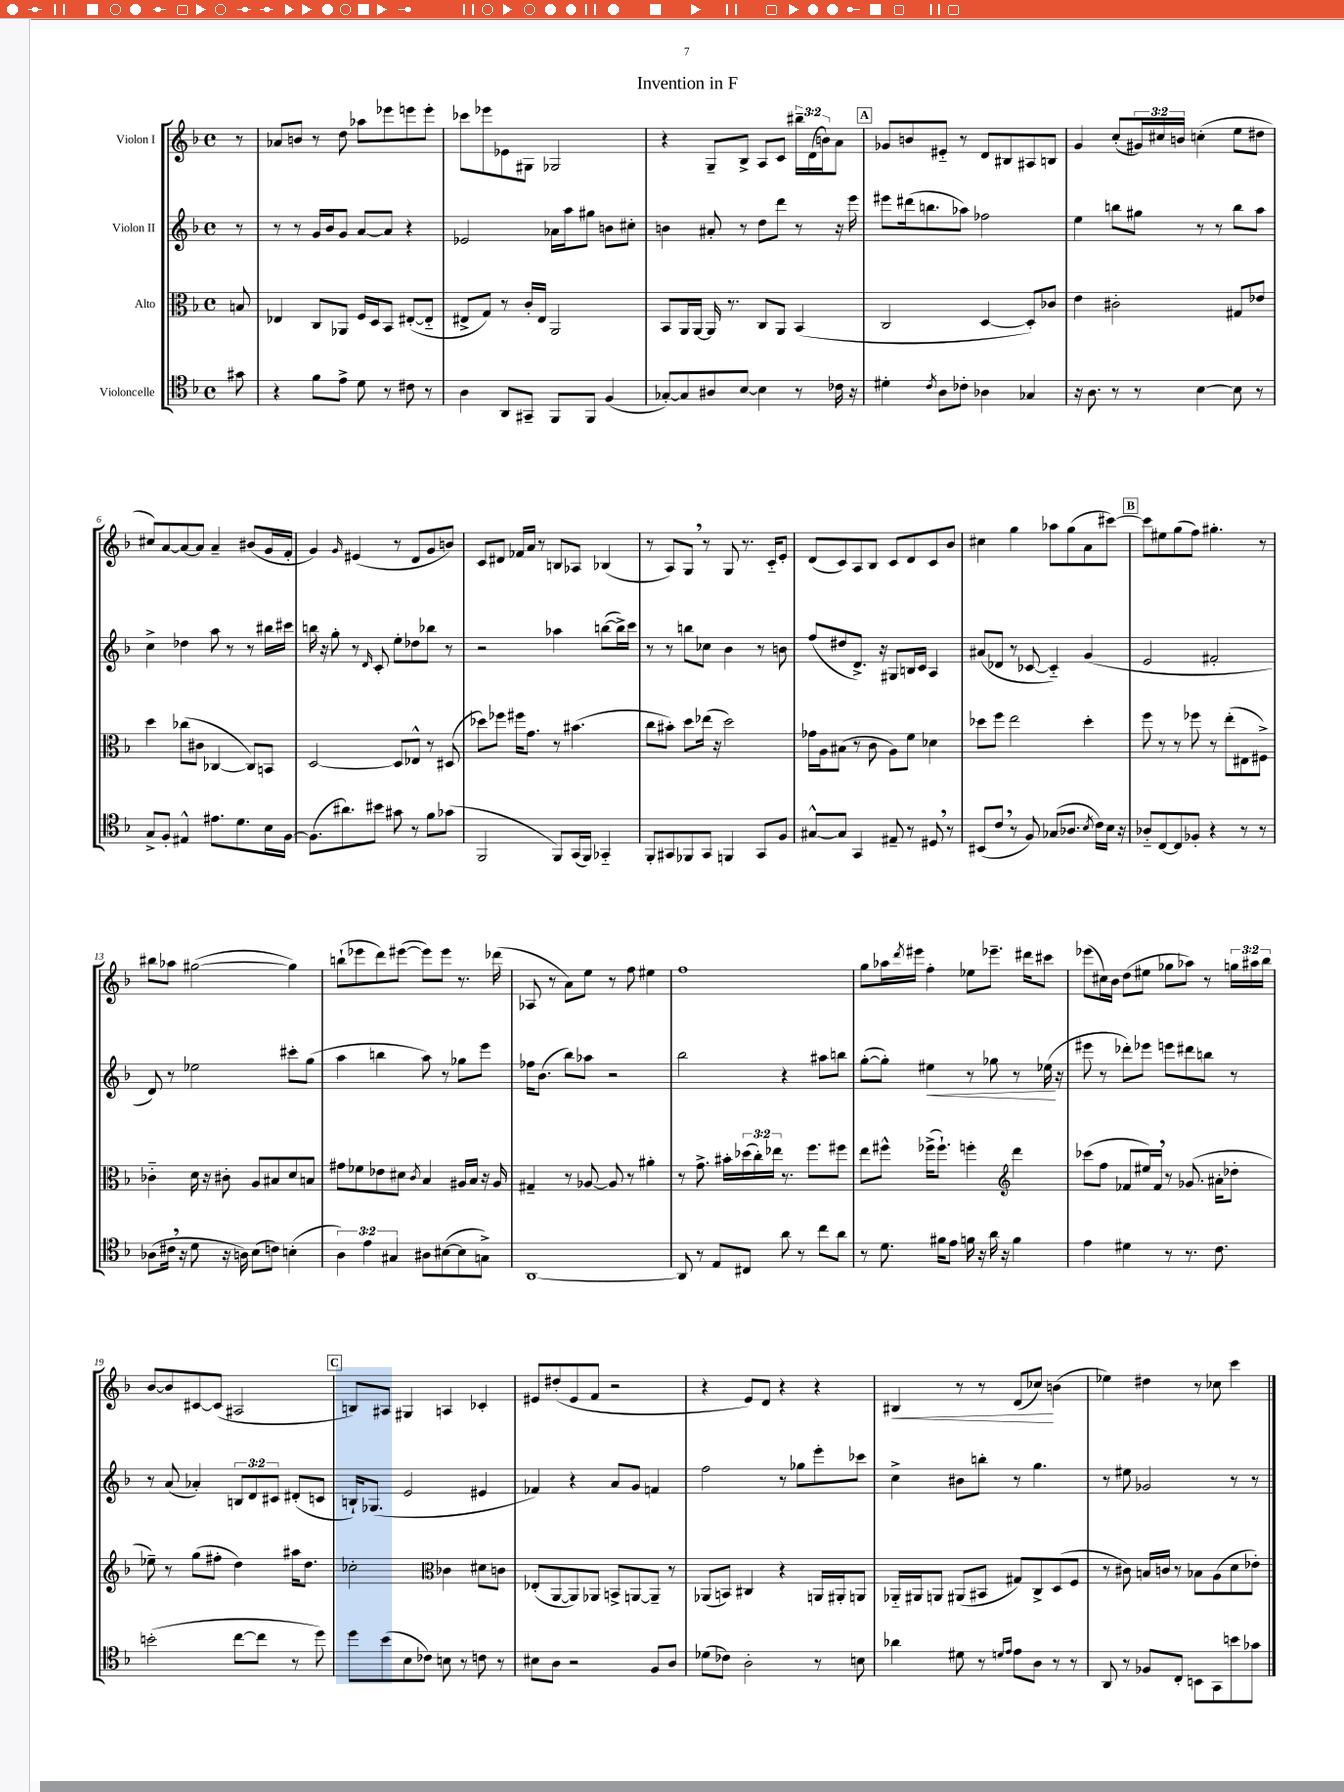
\header { title = "Invention in F" }
<<
\new StaffGroup <<
\new Staff = "s0" \with { instrumentName = "Violon I" } {
    \clef treble \key f \major \defaultTimeSignature \time 4/4 \override Staff.TupletNumber.text = #tuplet-number::calc-fraction-text \partial 8
    r8 |
    aes'8 b'8 r8 d''8 aes''8 ees'''8 e'''8 e'''8-. |
    ces'''8 ees'''8 ees'8 gis8 ges2 |
    r4 g8-- bes8-> a8 c'8 \tuplet 3/2 { bis''16-- d'16( b'16) } a'8 |
    \mark \markup { \box "A" } ges'8 b'8 eis'8-_ r8 d'8 bis8 ais8 b8 |
    g'4 c''8-.( \tuplet 3/2 { gis'16) cis''16 b'16 } c''4-.( e''8 dis''8 |
    cis''8) a'8~ a'8~ a'8 a'4-- bis'8( g'16 f'16-. |
    g'4) \grace { g'16 } eis'4( r8 d'8 g'8 b'8) |
    c'8 dis'8 fes'16 a'16 r8 b8 aes8 bes4( |
    r8 a8) g8 \breathe r8 g8 r8. c'16-_ e'8-. |
    d'8( c'8) a8 bes8 c'8 d'8 c'8 bes'8 |
    cis''4 g''4 aes''8 g''8( a'8 cis'''8~) |
    \mark \markup { \box "B" } cis'''8 eis''8 g''8( f''8) gis''4.-. r8 |
    bis''8 aes''8 gis''2~( gis''4) |
    b''8-!( ees'''8 d'''8) eis'''8~( eis'''8) eis'''8 r8. des'''16( |
    aes8 r8 a'8) e''8 r8 f''8 eis''4 |
    f''1 |
    g''8 aes''16 \acciaccatura { d'''8 } eis'''16 f''4-. ees''8 ees'''8.-- dis'''16 cis'''8 |
    ees'''8( cis''16) bes'16 d''8( eis''8 ges''8 aes''8) r8 \tuplet 3/2 { g''16 ais''16 bes''16 } |
    bes'8~ bes'8 cis'8~ cis'8( ais2 |
    \mark \markup { \box "C" } b8) ais8 gis4 a4 ces'4-. |
    eis'8 dis''8-.( eis'8 f'8 r2 |
    r4 e'8) d'8 r4 r4 |
    bis4\< r8 r8 d'8( ces''8\!) b'4( |
    ees''4) dis''4 r8 ces''8 c'''4 \bar "|." |
}
\new Staff = "s1" \with { instrumentName = "Violon II" } {
    \clef treble \key f \major \defaultTimeSignature \time 4/4 \override Staff.TupletNumber.text = #tuplet-number::calc-fraction-text \partial 8
    r8 |
    r8 r8 g'16 bes'16 g'8 a'8~ a'8 r4 |
    ees'2 aes'16 a''16 gis''8 b'8 cis''8-. |
    b'4 ais'8-. r8 d''8 d'''8 r8 r16 e'''16 |
    \mark \markup { \box "A" } eis'''8 dis'''16( b''8. aes''8) fes''2 |
    e''4 b''8 gis''8 r8 r8 b''8 a''8 |
    c''4-> des''4 a''8 r8 r8 bis''16 cis'''16 |
    b''16 r16 g''8-. r8 \grace { d'16 } c'8-. e''8-. des''8 bes''8 r8 |
    r2 aes''4 b''8~( b''16->) c'''16 |
    r8 r8 b''8 ces''8 bes'4 r8 b'8 |
    f''8( dis''8 d'8.->) r16 gis8 b16 c'16 a4 |
    ais'8( des'8 r8 ces'8~ ces'4-_) g'4( |
    \mark \markup { \box "B" } e'2 fis'2-. |
    d'8) r8 ees''2 cis'''8-. g''8( |
    a''4 b''4 a''8) r8 ges''8 e'''8 |
    fes''16 bes'8.( bes''8) aes''8 r2 |
    bes''2 r4 ais''8 b''8 |
    g''8~-.( g''8-.) eis''4\< r8 ges''8 r8 ees''16\!( r16 |
    eis'''8 r8 des'''8-.) ees'''8 e'''8 dis'''8 b''8 r8 |
    r8 a'8( aes'4-.) \tuplet 3/2 { b8 d'8 cis'8 } dis'8-.( c'8 |
    \mark \markup { \box "C" } b16-!) ges8.( e'2 eis'4 |
    fes'4) r4 a'8 g'8 f'4 |
    f''2 r8 ges''8 e'''8-. ces'''8 |
    c''4-> bis'8 b''8-. r8 g''4. |
    r8 eis''8 ges'2 r8 r8 \bar "|." |
}
\new Staff = "s2" \with { instrumentName = "Alto" } {
    \clef alto \key f \major \defaultTimeSignature \time 4/4 \override Staff.TupletNumber.text = #tuplet-number::calc-fraction-text \partial 8
    b8 |
    ees4 c8 aes,8 f16 d16 bes,8 eis8~-.( eis8-_ |
    eis8-> g8) r8 c'16-. eis16 a,2 |
    bes,8 a,16 a,16~ a,16 r8. c8 a,8 bes,4( |
    \mark \markup { \box "A" } c2 d4~ d8-.) ces'8 |
    e'4 cis'2-. gis8 ees'8 |
    d''4 ces''8( cis'8 ces4~ ces8) b,8 |
    d2~ d8 ees8-^ r8 dis8( |
    des''8) fes''8 fis''16 g'8. r8 bis'4.( |
    c''8 bis'8-.) d''8 ees''16( r16 d''2) |
    ges'16 a16 bis8( r8 c'8 a8) f'8 des'4 |
    des''8 f''8 e''2 des''4-. |
    \mark \markup { \box "B" } f''8 r8 r8 fes''8 r8 e''8-.( eis8 fis8->) |
    ces'4-_ d'16 r16 cis'8-. a8 bis8 d'8 b8 |
    gis'8 fes'8 ees'8 dis'8 \acciaccatura { c'8 } bes4 ais16 bes16 r16 ais16 |
    gis4-- r8 aes8~ aes8 r8 ais'4-. |
    r8 g'8.-> bis'16-. \tuplet 3/2 { des''16( c''16-.) ees''16 } r8. f''8. fis''8 |
    e''8 fis''8-^ fes''16->( fes''8.-!) f''4-. \clef treble d'''4 |
    ces'''8( f''8 fes'8 eis''16) fes'16 \breathe r8 ges'8.( ais'16-. des''8-. |
    ees''8--) r8 g''8( fis''8-. d''4) ais''16 d''8. |
    \mark \markup { \box "C" } ces''2-. \clef alto ces'4 dis'8 c'8 |
    ees8-.( a,8~ a,8) aes,8 b,8-> a,8~ a,8-- r8 |
    aes,8( b,8) cis4 r4 a,16 ais,16-. a,8 |
    aes,16-_ ais,16 a,8 ais,8( bis,8 gis8) c8-> d8( f8 |
    r8 cis'8) b16 c'16 r8 bes8 a8( d'8 ees'8-.) \bar "|." |
}
\new Staff = "s3" \with { instrumentName = "Violoncelle" } {
    \clef tenor \key f \major \defaultTimeSignature \time 4/4 \override Staff.TupletNumber.text = #tuplet-number::calc-fraction-text \partial 8
    gis'8 |
    r4 f'8 e'8-> d'8 r8 cis'8 r8 |
    a4 a,8 gis,8-- f,8 f,8 f4( |
    ges8~-.) ges8 ais8 bes8~ bes4 r8 ces'16 r16 |
    \mark \markup { \box "A" } dis'4-. \acciaccatura { c'8 } a8 ces'8-. aes4 ges4 |
    r16 a8. r8 r8 bes4~ bes8 r8 |
    g8-> f8-. eis4-^ eis'8. d'8. bes16 f16~ |
    f8.( ais'8.) bis'8 gis'8 r8 f'8 ges'8( |
    f,2 f,8) g,16( f,16) ges,4-_ |
    f,8-. gis,8 fes,8 gis,8 f,4 gis,8 f8 |
    gis8~-^ gis8 g,4 eis8-- r8 dis8 \breathe r8 |
    bis,8( c'8 \breathe r8 f8) ges8( aes8. \acciaccatura { bes8 } c'16) bes16 r16 |
    \mark \markup { \box "B" } aes8-_ c8~ c8 fes8-. r4 r8 r8 |
    aes8( cis'16 \breathe r16 d'8 r16 a16) bes8( c'8) b4-.( |
    \tuplet 3/2 { a4) e'4 gis4 } ais8 bis8~( bis8 g8->) |
    a,1~ |
    a,8 r8 e8 cis8 a'8 r8 c''8 a'8 |
    r8 d'8. fis'16 e'8 f'16 r16 a'16 r16 f'4 |
    e'4 dis'4 r8 r8. c'8. |
    b'2-.( c''8~ c''8 r8 d''8) |
    \mark \markup { \box "C" } d''8 bes'8( bes8 ces'8) b8 r8 c'8 r8 |
    bis8 a8 r2 f8 a8 |
    des'8( ces'8) a2-. r8 b8 |
    aes'4 dis'8 r8 \grace { d'16 e'16 } e'8 a8 r8 r8 |
    a,8 r8 fes8 c8-. b,8 g,8 b'8 ges'8 \bar "|." |
}
>>
>>
